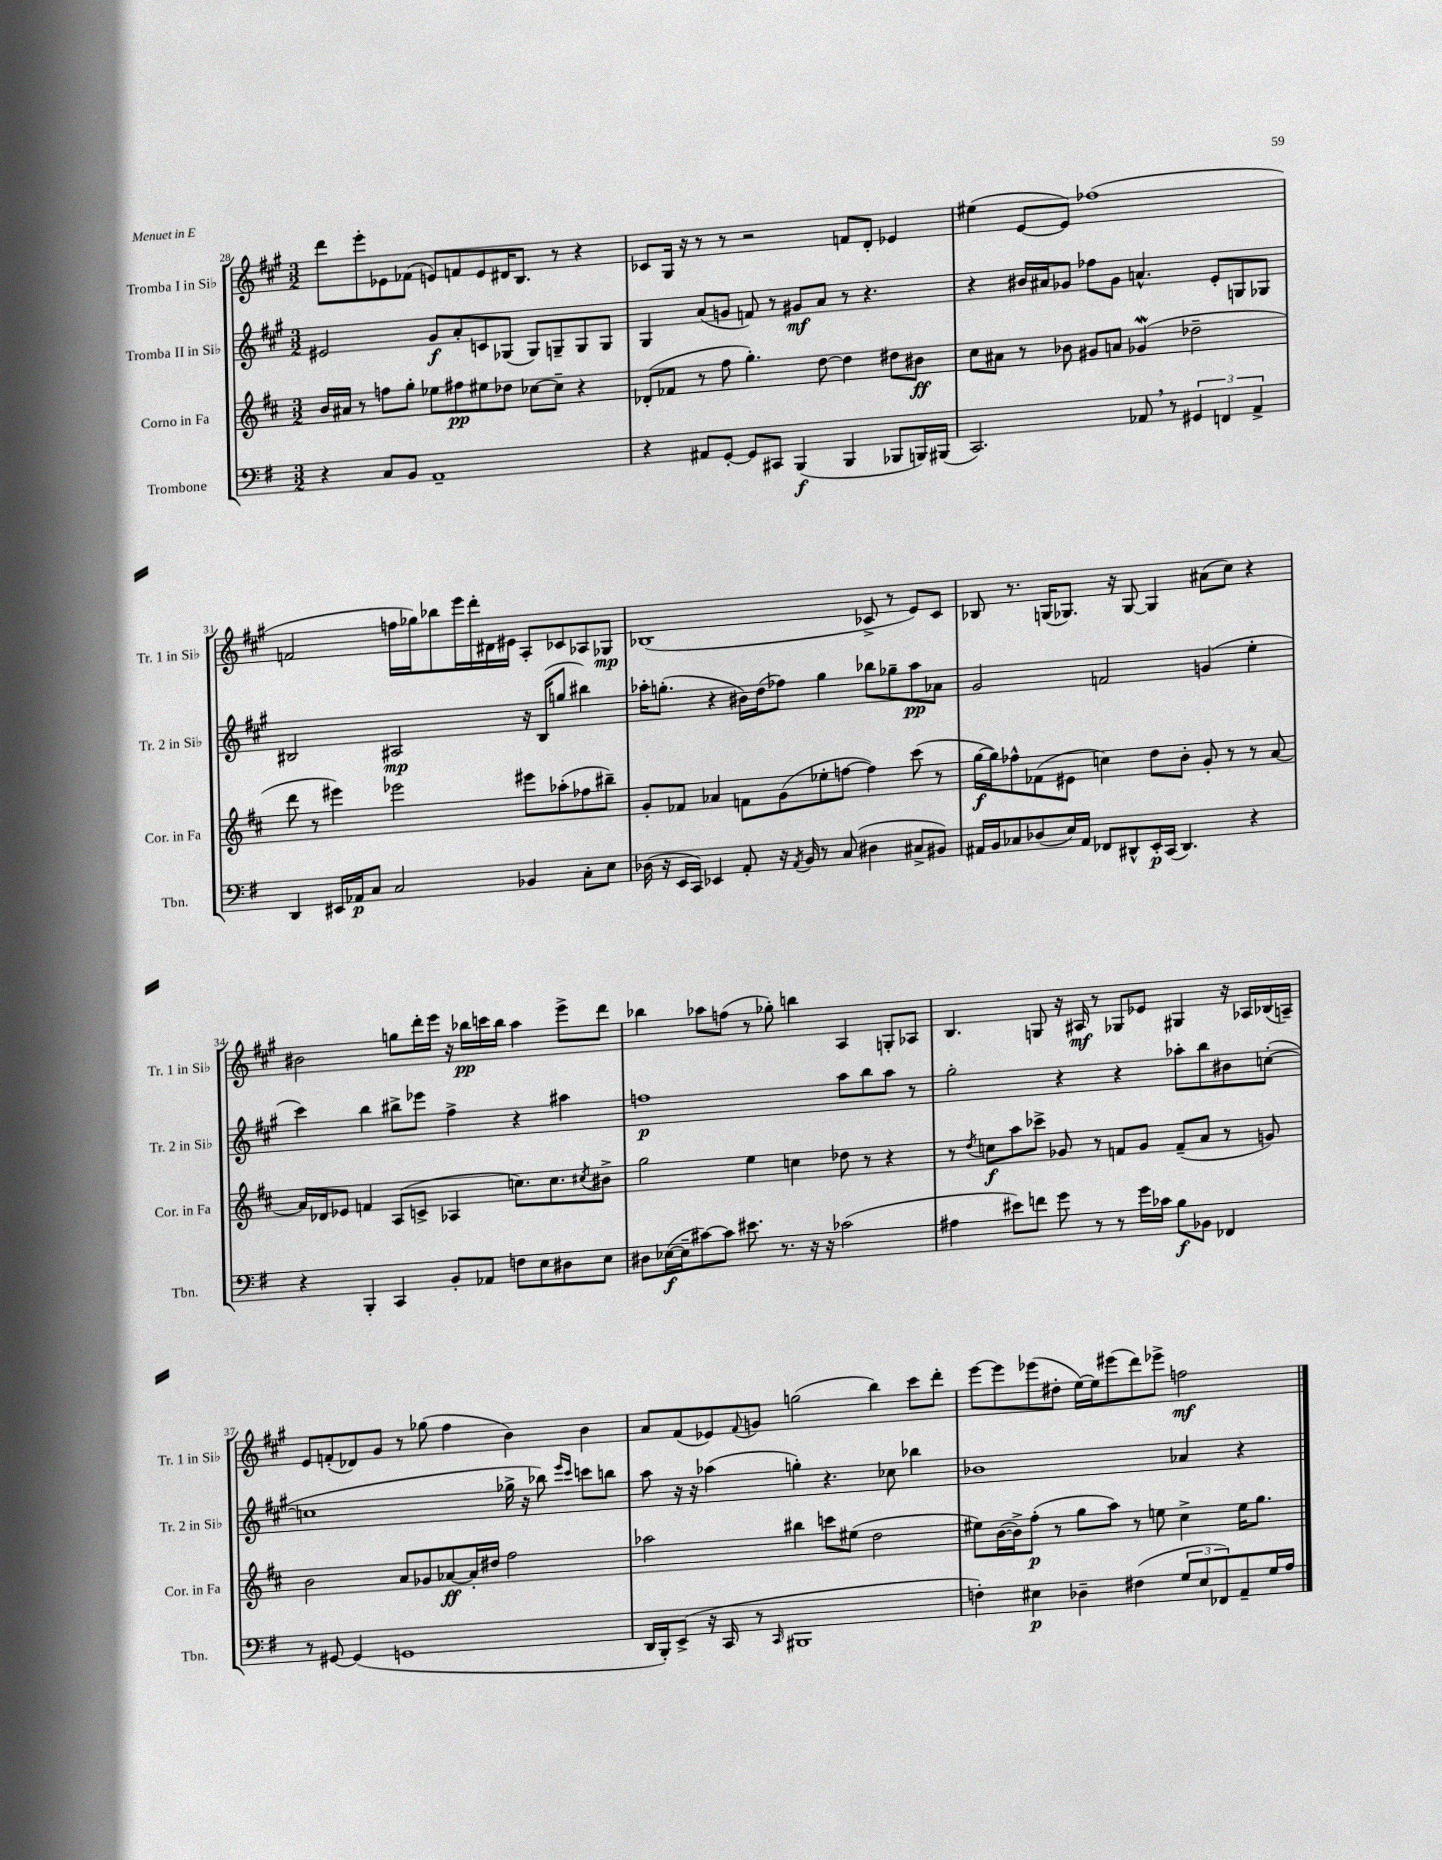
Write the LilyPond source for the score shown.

<<
\new StaffGroup <<
\new Staff = "s0" \with { instrumentName = "Tromba I in Sib" shortInstrumentName = "Tr. 1 in Sib" } {
    \clef treble \key a \major \numericTimeSignature \time 3/2
    d'''8 e'''8-. ees'8 fes'8( e'8) f'8 e'8 dis'16 b8. r8 r4 |
    ces'8 gis16 r16 r8 r8 r2 f'8 d'8-. ees'4 |
    eis''4( e'8~ e'8) fes''1( |
    f'2 f''16 ges''16) bes''8 e'''16 d'''16-. dis'16 eis'16 a8-. ces'8 aes8 ges8\mp |
    bes1( ces'8-> r8 e'8) ces'8 |
    bes8 r8. g16( ges8.) r16 ges8~ ges4 ais'8( cis''8) r4 |
    bis'2 g''8 d'''16-. e'''16 r16 bes''16\pp c'''16 bes''16 a''4 e'''8-> d'''8 |
    bes''4 aes''8 f''8( r8 ges''8-.) b''4 a4 g8-. aes8 |
    b4. g8 r16 ais16\mf r8 ges8 ees'8 gis4 r16 aes16 bes16( a16--) |
    e'8 f'8-.( des'8) gis'8 r8 ges''8( fis''4 b'4) b'4 |
    a'8 fis'8( ees'8) \appoggiatura { fis'8 } g'8 g''2( b''4) cis'''8 d'''8-. |
    e'''8~ e'''8 ees'''8( dis''8-. e''16~) e''16 eis'''8( d'''8) ees'''8-> f''2\mf \bar "|." |
}
\new Staff = "s1" \with { instrumentName = "Tromba II in Sib" shortInstrumentName = "Tr. 2 in Sib" } {
    \clef treble \key a \major \numericTimeSignature \time 3/2
    eis'2 gis'8\f a'8-. c'8 ges8( ges8) g8-- g8 g8 |
    gis4 a'8( g'8 f'8) r8 gis'8\mf a'8 r8 r4. |
    r4 bis'16 ais'16 ges'8 fes''8 ges'8 a'4.-^ e'8-. g8 ges8 |
    bis2 ais2\mp r16 bis16( g''8 bis''4) |
    aes''16-. g''8.-.( r4 bis'16) d''16( fes''8) g''4 bes''8 ges''8-- aes''8\pp aes'8 |
    gis'2 f'2 g'4( e''4-. |
    cis'''4) b''4 bis''8-> ees'''8 fis''4-> r4 ais''4 |
    f''1\p a''8 b''8 a''8 r8 |
    gis''2-. r4 r4 aes''8-. b''8 bis'8 c''8~-.( |
    c''1 ges''16-> r16 bes''8) \grace { e'''16 cis'''16 } c'''8 b''8 |
    a''8 r16 r16 aes''4( g''4-.) r4. ces''8 bes''4 |
    bes'1 aes'4 r4 \bar "|." |
}
\new Staff = "s2" \with { instrumentName = "Corno in Fa" shortInstrumentName = "Cor. in Fa" } {
    \clef treble \key d \major \numericTimeSignature \time 3/2
    b'16 ais'16 r8 f''8 g''8-. ees''8 fis''8\pp eis''8 des''8 ces''8~ ces''8-- r4 |
    des'8-.( fes'8 r8 fis''8 g''4.-.) d''8~ d''4 dis''8 bis'8\ff |
    cis''8 ais'8 r8 bes'8 gis'8 a'8 ges'4\mordent( des''2-- |
    d'''8 r8 eis'''4) ees'''2 eis'''8 aes''8-.( fes''8 bis''8--) |
    g'8-. fes'8 aes'4 f'8 g'8( ees''8-. f''8~ f''4) cis'''8( r8 |
    g''16~\f g''16) fes''8-^ fes'8( eis'8 c''4) d''8 b'8-. g'8-. r8 r8 a'8~ |
    a'16 des'16 ees'8 f'4 a8( c'8-> aes4 c''8.) c''8. \acciaccatura { cis''8 } bis'8-> |
    g''2 e''4 c''4 des''8 r8 r4 |
    r8 \acciaccatura { d''8 } c''8\f a''8 ces'''8-> ges'8 r8 f'8 ges'8 f'8--( a'8 r8 g'8) |
    b'2 a'8 ges'8 aes'8~\ff aes'16-. dis''16 fis''2 |
    aes''2 bis''4 c'''8 eis''8( d''2 |
    eis''8) b'16~( b'16->) fis''8-.\p( r8 g''8 a''8) r8 e''8 cis''4-> e''16 g''8. \bar "|." |
}
\new Staff = "s3" \with { instrumentName = "Trombone" shortInstrumentName = "Tbn." } {
    \clef bass \key g \major \numericTimeSignature \time 3/2
    r4 c8 b,8 a,1-- |
    r4 ais,8 g,8~-. g,8 cis,8 b,,4\f( b,,4 bes,,8 b,,16) bis,,16( |
    c,2.) aes,8 \breathe r8 \tuplet 3/2 { gis,4 f,4 aes,4-> } |
    d,4 eis,16 aes,16\p c8 c2 bes,4 c8-. e8 |
    des16( r16 e,16 c,16) ees,4 a,8-. r16 \acciaccatura { a,8 } b,16 r8 c8( dis4 cis8-> bis,8) |
    ais,16 b,16 ces8 des8( e16) ais,16 fes,8 dis,8-^ e,16-.\p c,16( dis,4.) r4 |
    r4 b,,4-. c,4 b,8-. aes,8 f8 e8 dis8 e8 |
    dis8 ees16~\f( ees16-- cis'8~) cis'8 eis'8. r8. r16 r16 ces'2( |
    ais4 eis'8) f'8 g'8 r8 r8 g'16 ces'16 b8\f bes,8 fes,4 |
    r8 gis,8~ gis,4( g,1 |
    d,16 b,,16-.) e,8->( r16 c,16 r8 \grace { c,16 } bis,,1 |
    f4-.) eis4\p des4-- fis4( \tuplet 3/2 { g8 eis8 fes,8) } a,8-- g16 a16 \bar "|." |
}
>>
>>
\layout { \context { \Score currentBarNumber = #28 } }
